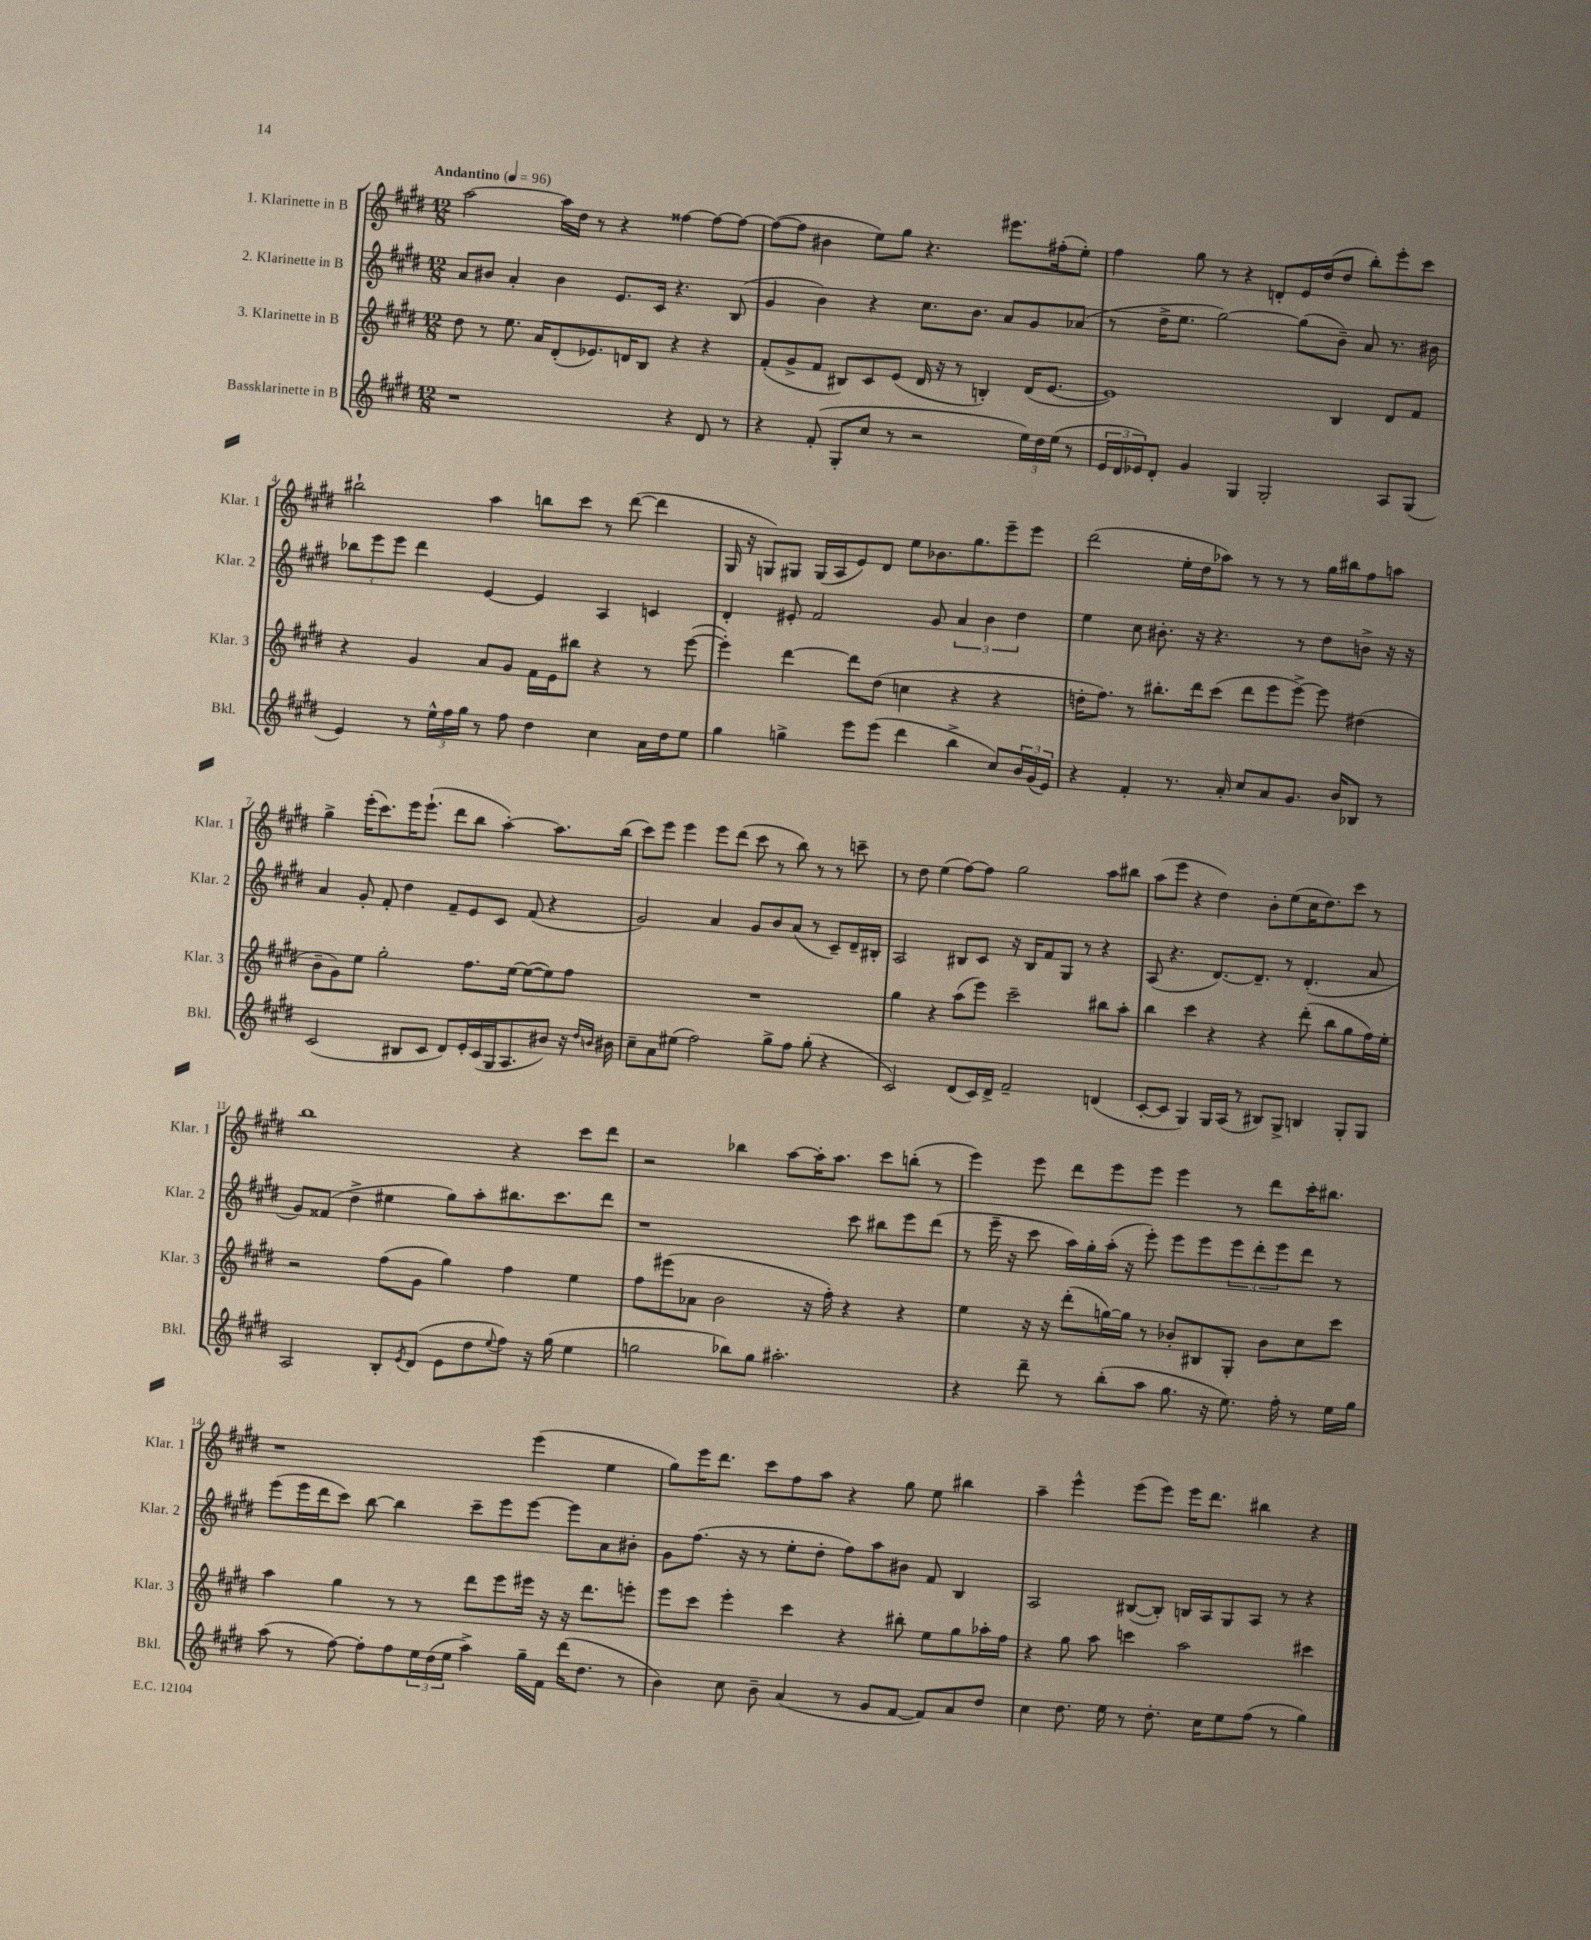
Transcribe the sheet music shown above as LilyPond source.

<<
\new StaffGroup <<
\new Staff = "s0" \with { instrumentName = "1. Klarinette in B" shortInstrumentName = "Klar. 1" } {
    \clef treble \key e \major \numericTimeSignature \time 12/8 \tempo "Andantino" 4 = 96
    a''2~ a''16 dis''16 r8 r4 fisis''4~ fisis''8~ fisis''8~ |
    fisis''8~( fisis''8 bis'4 e''8) gis''8 r4. eis'''8. fis''16-.( e''8-.) |
    fis''4 gis''8 r8 r4 d'8-. e'16 dis''16( dis''8 b''8-.) e'''8-. cis'''8 |
    bis''2-! a''4 b''8 cis'''8 r8 dis'''8~( dis'''4 |
    gis16 r16 g8) gis8 gis16( a16 e'8) dis'8 e''8 bes'8. gis''8. e'''8-- e'''8 |
    dis'''2( e''16-. dis''16 aes''8) r8 r8 r8 gis''16 bis''16 fis''8 a''8 |
    gis''4-> e'''16-.( cis'''8.) e'''16 e'''8.-!( dis'''8 b''8 a''4~-.) a''8. b''16( |
    cis'''8) e'''8 e'''4 e'''8 dis'''8( cis'''8 r8 b''8) r8 r8 c'''8-- |
    r8 dis''8 e''4( fis''8~) fis''8 gis''2 a''8 bis''8 |
    a''8( e'''8 r4 dis''4) b'8-. e''8( cis''16 dis''8.) cis'''8 r8 |
    b''1 r4 cis'''8 dis'''8 |
    r2 bes''4 a''8~ a''16-. a''8. cis'''8 b''8-.( r8 |
    e'''4) e'''8 dis'''8 e'''8 e'''8 e'''4 r8 dis'''8 cis'''16-. bis''8. |
    r1 e'''4( e''4 |
    gis''8) e'''16 dis'''8. cis'''8 fis''8 a''8 r4 gis''8 e''8 bis''4 |
    a''4-- e'''4-^ e'''8( e'''8) e'''16 dis'''8. bis''4 r4 \bar "|." |
}
\new Staff = "s1" \with { instrumentName = "2. Klarinette in B" shortInstrumentName = "Klar. 2" } {
    \clef treble \key e \major \numericTimeSignature \time 12/8
    a'8 bis'8 a'4-. bis'4 e'8. cis'16 r4. b8( |
    gis'4 b'4) r4 cis''8. b'8. a'8 gis'8 aes'8( |
    r8 dis''16-> e''8. gis''2~) gis''8( b'8--) a'8 r8. bis'16 |
    \tuplet 3/2 { bes''8 e'''8 e'''8 } dis'''4 e'4~ e'4 a4 c'4 |
    dis'4-. eis'8-. fis'2 gis'8 \tuplet 3/2 { a'4 b'4 dis''4 } |
    e''4 cis''8 bis'8.-. r16 r4. r8 dis''8 b'8-> r16 r16 |
    a'4 gis'8-. fis'8-. dis''4 fis'8-- e'8 cis'8 fis'8( r4 |
    gis'2) a'4 gis'8 b'8 a'8( r8 cis'8--) dis'16-- bis16-. |
    a2 bis8 cis'8 r16 bis16 fis'8 gis8 r8 r4 |
    a8( r4. dis'8.~) dis'8.-- r8 dis'4.-.( a'8 |
    gis'8) fisis'8( dis''4-> eis''4 gis''8) a''8-. bis''8. cis'''8. dis'''8 |
    r1 cis'''8 bis''8 e'''8 dis'''8( |
    r8 e'''16-- r16 cis'''8 a''16) gis''16-. a''16-.( r16 e'''8-.) e'''8 e'''8 \tuplet 3/2 { e'''8 dis'''8-. e'''8 } dis'''8 r8 |
    e'''8( e'''16 dis'''16 cis'''8) b''8~ b''4 cis'''8-- e'''8 e'''8~ e'''8 a'8 bis'8-. |
    gis'8 fis''8.( r16 r8 e''8-. dis''8-. fis''8) a''8 bis'8 fis'8 b4 |
    a2 bis8~( bis8-.) b16 a16 gis8 a8 r8 r4 \bar "|." |
}
\new Staff = "s2" \with { instrumentName = "3. Klarinette in B" shortInstrumentName = "Klar. 3" } {
    \clef treble \key e \major \numericTimeSignature \time 12/8
    dis''8 r8 e''8. a'16 dis'8-.( ees'8.) d'16 b8 r4 r4 |
    fis'8-.( gis'8-> fis'8 bis8) cis'8 e'8( dis'16 r16 r8 b4-.) dis'16( e'8.~ |
    e'1) b4 dis'8 fis'8 |
    r4 gis'4 a'8 gis'8 fis'16 e'16 bis''8 r4 r8 e'''8~( |
    e'''4-.) dis'''4~ dis'''8 dis''8( c''4 r4 r4 |
    d''16-. fis''8.) r8 bis''8.-. dis'''16 cis'''8( dis'''8 e'''8 e'''8~->) e'''8 dis''4( |
    b'8-- gis'8) e''8 gis''2-. fis''8. e''16~ e''8~( e''8) fis''8 |
    R1. |
    gis''4 r4 a''8( e'''8) cis'''2-- bis''8 a''8-. |
    b''4 cis'''4 r4 r4 dis'''8-.( b''8 gis''8 fis''16) e''16-. |
    r2 fis''8( gis'8 gis''4) fis''4 e''4 |
    fis''8 eis'''8( aes'8 b'2 r16 fis''16-.) r4 r4 |
    e''4 r16 r16 dis'''8-.( g''16~) g''16 r8 bes'8-. bis8 gis8-. bes'8 cis''8 cis'''8 |
    a''4 gis''4 r8 r8 dis'''8 e'''8 eis'''16 r16 r16 dis'''8. e'''8-. |
    e'''8 cis'''8 e'''4-. cis'''4 r4 bis''8-. e''8 gis''8 aes''16-. fis''16 |
    r4 gis''8 a''8 c'''4 a''2 cis'''4 \bar "|." |
}
\new Staff = "s3" \with { instrumentName = "Bassklarinette in B" shortInstrumentName = "Bkl." } {
    \clef treble \key e \major \numericTimeSignature \time 12/8
    r1 r4 dis'8 r8 |
    r4 fis'8-.( gis8-. cis''8 r8 r2 \tuplet 3/2 { e''16) dis''16 e''16( } r8 |
    \tuplet 3/2 { e'16 dis'16 ees'16) } dis'8-. gis'4 gis4 gis2-. a8 gis8( |
    e'4) r8 \tuplet 3/2 { e''16-^ fis''16 gis''16 } r8 fis''8 dis''4 cis''4 a'16 dis''16 e''8 |
    gis''4 g''4-> e'''8 e'''8( dis'''4 b''4-> cis''8) \tuplet 3/2 { b'16 gis'16( e'16) } |
    r4 fis'4-. r8. a'16-. cis''8 a'8 gis'8. b'16 bes8 r8 |
    cis'2( bis8 cis'8 dis'8) e'16-. cis'16( gis16 a8. bis'8) r16 \grace { dis''16 b'16 } bis'16 |
    cis''8-- a'8 eis''8( fis''2) gis''8-> fis''8 gis''8-.( r4 |
    cis'2) dis'8( cis'16) dis'16-> fis'2-- d'4( |
    cis'8~-. cis'8 gis4) gis16 a16( r8 bis8) gis8-> b4 gis8-. gis8 |
    a2 b8-. \acciaccatura { e'8 } dis'8( e'8 dis''8 \appoggiatura { e''8 } fis''8) r16 gis''16( e''4 |
    g''2 bes''8) g''8 ais''2.-. |
    r4 dis'''8-- r8 b''8-.( a''8 gis''8. r16 e''8.) fis''16-. r8 e''16 gis''16 |
    a''8( r8 fis''8~) fis''8-. fis''8 \tuplet 3/2 { e''16 dis''16( e''16 } a''4->) gis''16-- fis'16 dis'''16( dis''8. r8 |
    b'4) cis''8 b'8-- a'4( r8 gis'8 fis'8~ fis'8) a'8 dis''8 |
    cis''4 dis''8. e''16 r8 dis''8.-. cis''16 e''8 fis''8( r8 gis''4) \bar "|." |
}
>>
>>
